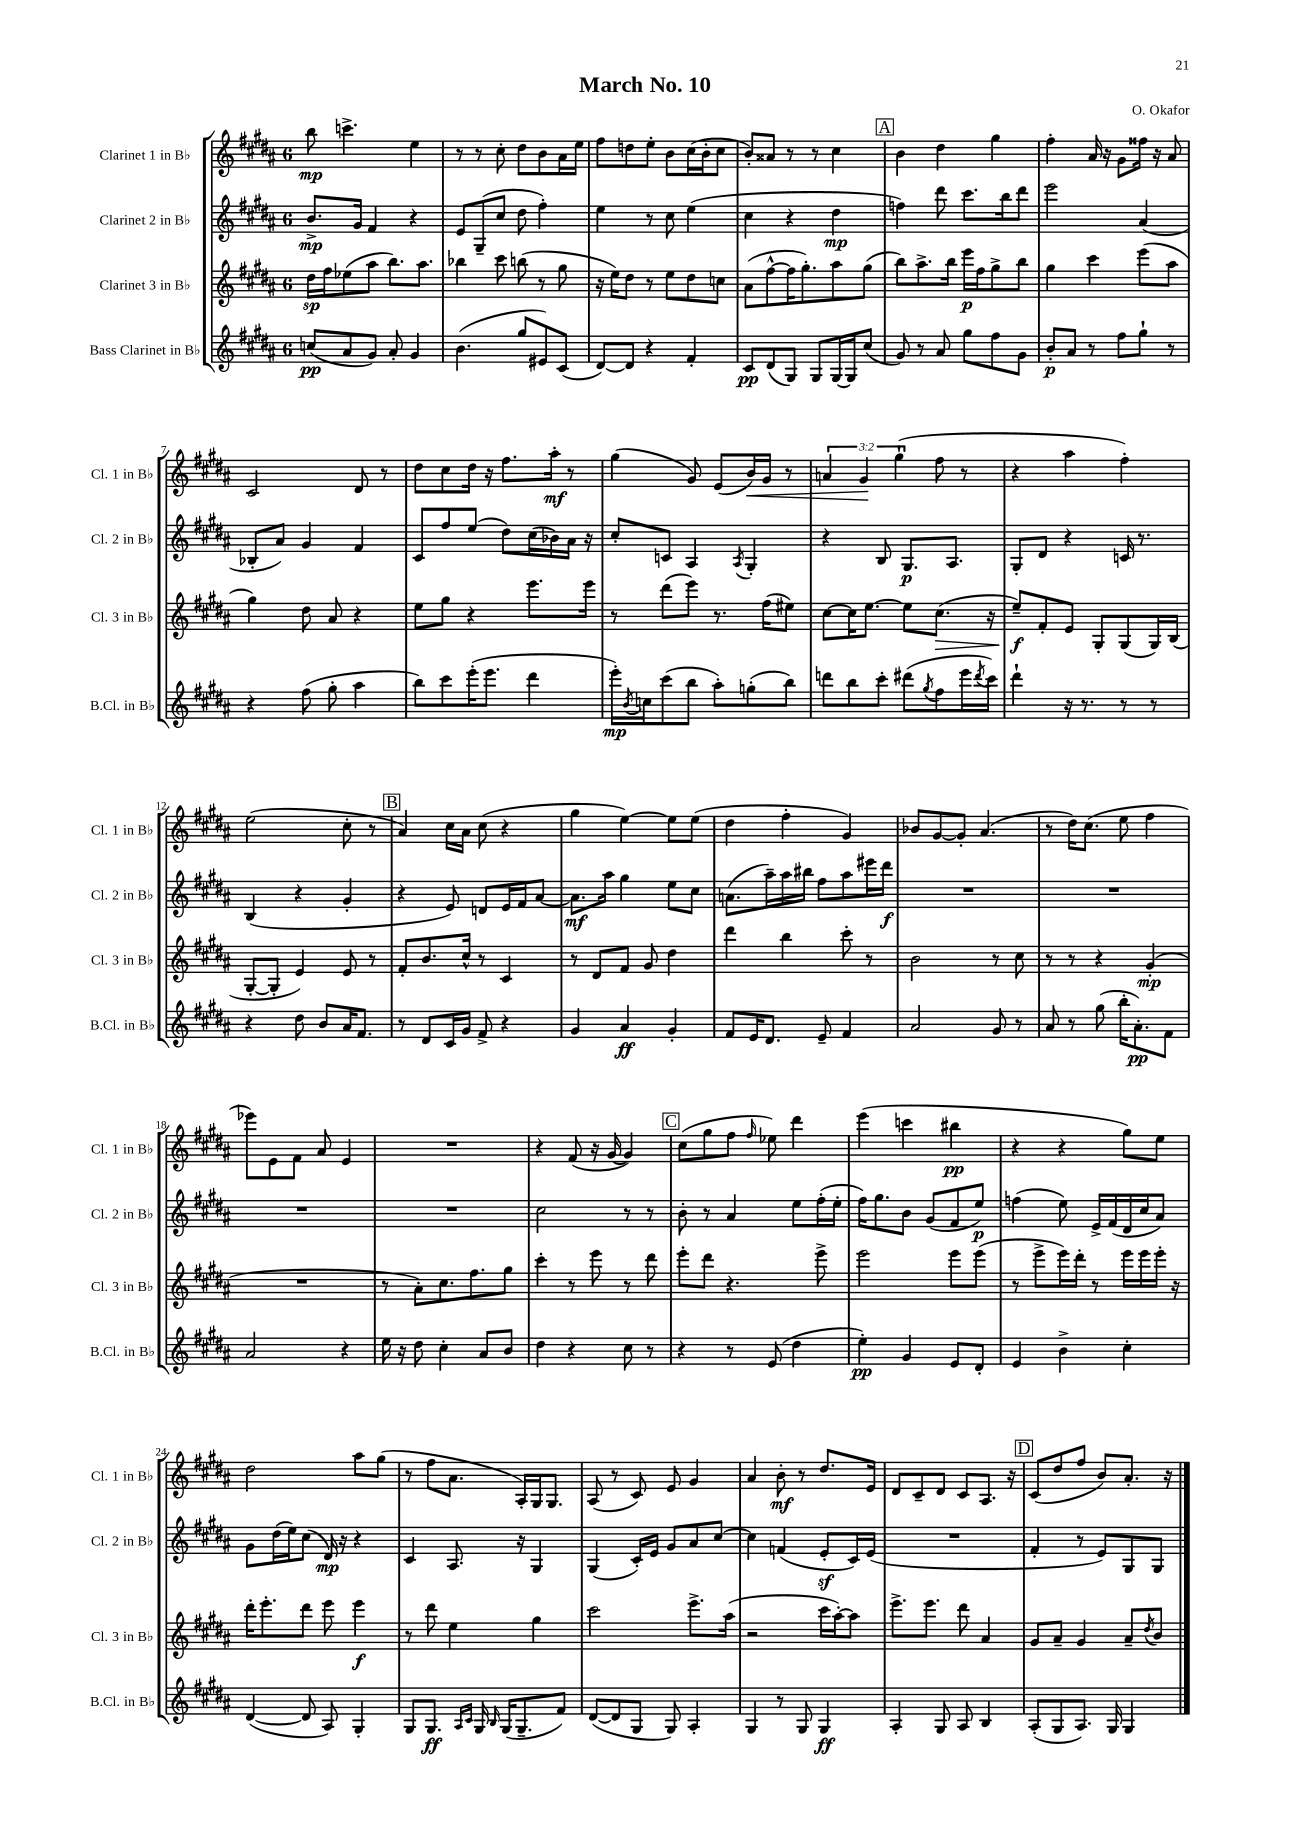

**kern	**kern	**kern	**kern
*staff4	*staff3	*staff2	*staff1
*clefG2	*clefG2	*clefG2	*clefG2
*k[f#c#g#d#a#]	*k[f#c#g#d#a#]	*k[f#c#g#d#a#]	*k[f#c#g#d#a#]
*M6/8	*M6/8	*M6/8	*M6/8
(8cc	16dd#	8.b^	8bb
.	16ff#	.	.
8a#	(8ee-	.	4.ccc^
.	.	16g#	.
8g#)	8aa#	4f#	.
8a#'	8.bb)	.	.
4g#	.	4r	4ee
.	8.aa#	.	.
=	=	=	=
(4.b	4bb-	8e	8r
.	.	(8G#~	8r
.	8ccc#	8cc#	8cc#'
8gg#	(8bb	8dd#	8dd#
8e#)	8r	4ff#')	8b
(8c#	8gg#	.	16a#
.	.	.	16ee
=	=	=	=
[8d#)	16r	4ee	8ff#
.	16ee)	.	.
8d#]	8dd#	.	8dd
4r	8r	8r	8ee'
.	8ee	8cc#	8b
4f#'	8dd#	(4ee	(16cc#
.	.	.	16b'
.	8cc	.	8cc#
=	=	=	=
8c#	(8a#	4cc#	8b')
(8d#	[8ff#^^	.	8a##
8G#)	16ff#]	4r	8r
.	8.gg#')	.	.
8G#	.	.	8r
[16G#	8aa#	4dd#	4cc#
16G#]	.	.	.
(8cc#	(8gg#	.	.
=	=	=	=
8g#)	8bb)	4ff)	4b
8r	8.aa#^	.	.
8a#	.	8ddd#	4dd#
.	16bb	.	.
8gg#	16eee	8.ccc#	.
.	16ff#	.	.
8ff#	8gg#^	.	4gg#
.	.	16bb	.
8g#	8bb	8ddd#	.
=	=	=	=
8b'	4gg#	2eee	4ff#'
8a#	.	.	.
8r	4ccc#	.	16a#
.	.	.	16r
8ff#	.	.	8g#
8gg#`	(8eee	(4a#	16ff##
.	.	.	16r
8r	8aa#	.	8a#
=	=	=	=
4r	4gg#)	8B-'	2c#
.	.	8a#)	.
(8ff#	8dd#	4g#	.
8gg#'	8a#	.	.
4aa#	4r	4f#	8d#
.	.	.	8r
=	=	=	=
8bb)	8ee	8c#	8dd#
8ccc#	8gg#	8ff#	8cc#
(16eee'	4r	(8ee	16dd#
8.eee	.	.	16r
.	.	8dd#)	8.ff#
4ddd#	8.eee	(16cc#	.
.	.	16b-)	16aa#'
.	.	16a#	8r
.	16eee	16r	.
=	=	=	=
16eee')	8r	8cc#'	(4gg#
8qb	.	.	.
16cc	.	.	.
(8ccc#	(8ddd#	8c	.
8bb	8eee)	4A#	8g#)
8aa#')	8.r	.	(8e
.	.	8qA#	.
(8gg'	.	4G#'	16b)
.	(16ff#	.	16g#
8bb)	8ee#)	.	8r
=	=	=	=
8ddd	[8cc#	4r	6a
8bb	16cc#]	.	.
.	.	.	6g#
.	[8.ee	.	.
8ccc#'	.	8B	.
.	.	.	(6gg#`
(8ddd#	8ee]	8.G#	.
8qgg#	.	.	.
8ff#	(8.cc#	.	8ff#
.	.	8.A#	.
16eee	.	.	8r
8qddd#	.	.	.
16ccc#)	16r	.	.
=	=	=	=
4ddd#`	8ee~)	8G#'	4r
.	8f#'	8d#	.
16r	8e	4r	4aa#
8.r	.	.	.
.	8G#'	.	.
8r	(8G#	16c	4ff#')
.	.	8.r	.
8r	16G#)	.	.
.	(16B	.	.
=	=	=	=
4r	[8G#'	(4B	(2ee
.	8G#']	.	.
8dd#	4e)	4r	.
8b	.	.	.
16a#	8e	4g#'	8cc#'
8.f#	.	.	.
.	8r	.	8r
=	=	=	=
8r	8f#'	4r	4a#)
8d#	8.b	.	.
16c#	.	8e)	16cc#
16g#	16cc#^^	.	16a#
8f#^	8r	8d	(8cc#
4r	4c#	16e	4r
.	.	16f#	.
.	.	[8a#	.
=	=	=	=
4g#	8r	8.a#]	4gg#
.	8d#	.	.
.	.	16aa#	.
4a#	8f#	4gg#	[4ee)
.	8g#	.	.
4g#'	4dd#	8ee	8ee]
.	.	8cc#	(8ee
=	=	=	=
8f#	4ddd#	(8.a	4dd#
16e	.	.	.
8.d#	.	16aa#~)	.
.	4bb	16aa#	4ff#'
.	.	16bb#	.
8e~	.	8ff#	.
4f#	8ccc#'	8aa#	4g#)
.	8r	16eee#	.
.	.	16ddd#	.
=	=	=	=
2a#	2b	2.r	8b-
.	.	.	[8g#
.	.	.	8g#']
.	.	.	(4.a#
8g#	8r	.	.
8r	8cc#	.	.
=	=	=	=
8a#	8r	2.r	8r
8r	8r	.	16dd#)
.	.	.	(8.cc#
(8gg#	4r	.	.
16bb'	.	.	8ee
8.a#')	.	.	.
.	(4g#'	.	4ff#
8f#	.	.	.
=	=	=	=
2a#	2.r	2.r	8eee-)
.	.	.	8e
.	.	.	8f#
.	.	.	8a#
4r	.	.	4e
=	=	=	=
16ee	8r	2.r	2.r
16r	.	.	.
8dd#	8a#')	.	.
4cc#'	8.cc#	.	.
.	8.ff#	.	.
8a#	.	.	.
8b	8gg#	.	.
=	=	=	=
4dd#	4ccc#'	2cc#	4r
4r	8r	.	(8f#
.	8eee	.	16r
.	.	.	[16g#
8cc#	8r	8r	4g#])
8r	8ddd#	8r	.
=	=	=	=
4r	8eee'	8b'	(8cc#
.	8ddd#	8r	8gg#
8r	4.r	4a#	8ff#
.	.	.	16qqff#
(8e	.	.	8ee-)
4dd#	.	8ee	4ddd#
.	8eee^	(16ff#'	.
.	.	16ee'	.
=	=	=	=
4ee')	2eee	16ff#)	(4eee
.	.	8.gg#	.
4g#	.	8b	4ccc
.	.	(8g#	.
8e	8eee	8f#	4bb#
8d#'	(8eee	8ee)	.
=	=	=	=
4e	8r	(4ff	4r
.	8eee^	.	.
4b^	16eee)	8ee)	4r
.	16ddd#'	.	.
.	8r	16e^	.
.	.	(16f#	.
4cc#'	16eee	16d#	8gg#)
.	16eee	16cc#	.
.	16eee'	8a#)	8ee
.	16r	.	.
=	=	=	=
([4d#	16ddd#'	8g#	2dd#
.	8.eee'	.	.
.	.	(16dd#	.
.	.	16ee)	.
8d#]	8ddd#	(8cc#	.
8A#)	8eee	16d#)	.
.	.	16r	.
4G#'	4eee	4r	8aa#
.	.	.	(8gg#
=	=	=	=
8G#	8r	4c#	8r
8.G#	8ddd#	.	8ff#
.	4ee	8.A#	8.a#
16qqA#	.	.	.
16qqc#	.	.	.
16G#	.	.	.
16qqB	.	.	.
(16G#	.	.	.
8.G#~	.	16r	16A#')
.	4gg#	4G#	16G#
.	.	.	8.G#
8f#)	.	.	.
=	=	=	=
([8d#	2ccc#	(4G#	(8A#
8d#]	.	.	8r
8G#	.	16c#')	8c#)
.	.	16e	.
8G#)	.	8g#	8e
4A#'	8.eee^	8a#	4g#
.	.	[8cc#	.
.	(16aa#	.	.
=	=	=	=
4G#	2r	4cc#]	4a#
8r	.	(4f	8b'
8G#	.	.	8r
4G#	16ccc#	8e'	8.dd#
.	[16aa#')	.	.
.	8aa#]	16c#)	.
.	.	(16e	16e
=	=	=	=
4A#'	8.eee^	2.r	8d#
.	.	.	8c#~
.	8.eee	.	.
8G#	.	.	8d#
8A#	8ddd#	.	8c#
4B	4a#	.	8.A#
.	.	.	16r
=	=	=	=
(8A#'	8g#	4f#'	(8c#
8G#	8a#~	.	8dd#
8.A#)	4g#	8r	8ff#
.	.	8e)	8b)
16G#	.	.	.
4G#	8a#~	8G#	8.a#'
.	8qdd#	.	.
.	8b	8G#	.
.	.	.	16r
==	==	==	==
*-	*-	*-	*-
